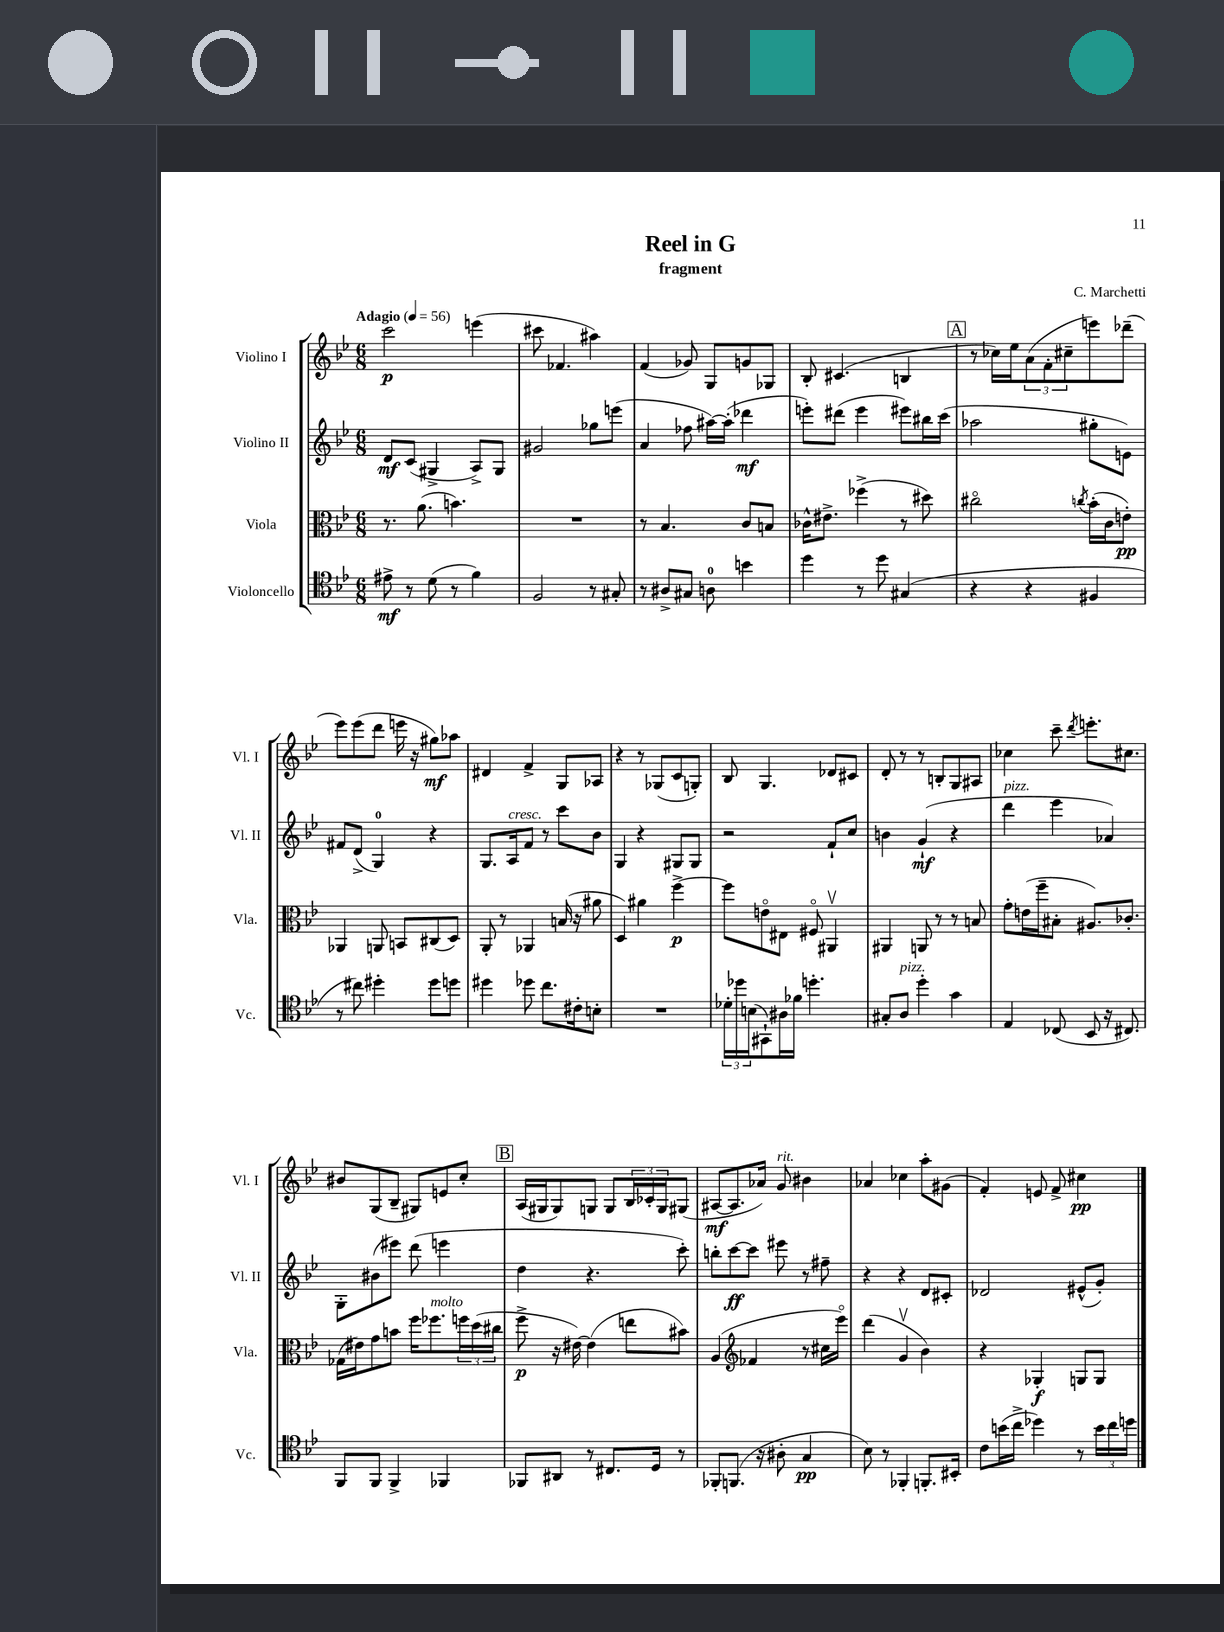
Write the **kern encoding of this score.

**kern	**kern	**kern	**kern
*staff4	*staff3	*staff2	*staff1
*clefC4	*clefC3	*clefG2	*clefG2
*k[b-e-]	*k[b-e-]	*k[b-e-]	*k[b-e-]
*M6/8	*M6/8	*M6/8	*M6/8
*MM56	*MM56	*MM56	*MM56
8e#^	8.r	8d	2ccc
8r	.	(8c	.
.	(8.a	.	.
(8d	.	4G#^	.
8r	4.b)	.	.
4f)	.	8A^)	(4eee
.	.	8G#	.
=	=	=	=
2F	2.r	2g#	8ccc#
.	.	.	4.f-
8r	.	8gg-	4aa#)
8G#'	.	(8eee	.
=	=	=	=
8r	8r	4a	(4f
8A#^	4.B-	.	.
8G#	.	8ff-	8g-)
8A	.	[16aa#)	8G
.	.	(16aa#']	.
4b	8c	4ddd-	8g
.	8B	.	8G-
=	=	=	=
4dd	16c-^^	8eee')	8B-'
.	8.e#^	.	.
.	.	(8ddd#	(4.c#
8r	(4ff-^	4eee	.
8dd	.	.	.
(4G#	8r	8eee#)	4B
.	8dd#)	16bb#	.
.	.	(16ccc	.
=	=	=	=
4r	2cc#o	2aa-	8r
.	.	.	16cc-)
.	.	.	16ee-
4r	.	.	(12a
.	.	.	12f'
.	.	.	12cc#~
.	8qcc	.	.
4F#	(16b-'	8gg#'	8eee)
.	16c	.	.
.	8e')	8e)	(8ddd-~
=	=	=	=
8r	4AA-	8f#	8eee-)
8cc#)	.	(8d^	(8eee-
4dd#'	8AA	4G)	8ddd
.	8BB	.	16eee
.	.	.	16r
8dd#	(8C#	4r	8gg#)
8dd	8D)	.	8aa-
=	=	=	=
4dd#	8AA'	8.G	4d#
.	8r	.	.
.	.	16A	.
8dd-	4AA-	8f	4f^
8.cc	.	8r	.
.	(16B	8ccc	8G
16c#'	16r	.	.
8B'	8a#	8b-	8A-
=	=	=	=
2.r	4D)	4G	4r
.	4a#	4r	8r
.	.	.	(8G-
.	[4ff^	8G#	8c
.	.	8G#	8G')
=	=	=	=
24d-'	8ff]	2r	8B-
24dd-	.	.	.
(24B	.	.	.
8GG#`)	8eo	.	4.G
16A#	8E#	.	.
16f-	.	.	.
4.dd'	8F#o	.	.
.	4AA#v	8f`	8d-
.	.	8cc	8c#
=	=	=	=
8G#'	4AA#	4b	8d'
8A	.	.	8r
4dd'	8AA	(4g`	8r
.	8r	.	8B'
4g	8r	4r	8G
.	8B	.	8A#
=	=	=	=
4E-	8g'	4ddd	4cc-
.	(16e	.	.
.	16ff~	.	.
(8C-	8B#'	4eee-	8ccc~
.	.	.	8qddd
8BB-	8.A#)	.	8.eee'
16r	.	4a-)	.
8.C#)	8.c-'	.	8.cc#
=	=	=	=
8FF	(16G-	8G'	8b#
.	16e#)	.	.
8FF	8g	(8b#	(8G
4FF^	8b	8eee#)	8B-~
.	16ff	(8ddd	8G#)
.	8.ff-	.	.
4FF-	.	4eee	8e
.	24ff	.	8cc'
.	(24dd	.	.
.	24cc#	.	.
=	=	=	=
8FF-	8ff^	4dd	(16A
.	.	.	16G#
8AA#	16r	.	8G#)
.	[16e#)	.	.
8r	(4e#]	4.r	8G
8.C#	.	.	8G
.	8ee	.	24B-
.	.	.	24c-'
16D	.	.	.
.	.	.	24G
8r	8b#)	8ccc')	(8G#
=	=	=	=
8FF-'	(4A	8bb'	[8A#
(8.FF	.	[8ccc	8.A#]
*	*clefG2	*	*
.	4f-	8ccc]	.
16r	.	.	16a-)
8A#'	.	8eee#	8g
4G	8r	8r	4b#
.	16cc#	8ff#~	.
.	16eee-o)	.	.
=	=	=	=
8B-)	(4ddd	4r	4a-
8r	.	.	.
4FF-'	4gv	4r	4cc-
8.FF'	4b-)	8d	8aa'
.	.	8c#'	(8g#
16BB#'	.	.	.
=	=	=	=
8c	4r	2d-	4f')
(16b	.	.	.
16cc^	.	.	.
4dd-)	4G-'	.	8e
.	.	.	8f^
8r	8G	(8e#^^	4cc#
24b	8G	8g')	.
24cc	.	.	.
24dd	.	.	.
==	==	==	==
*-	*-	*-	*-
